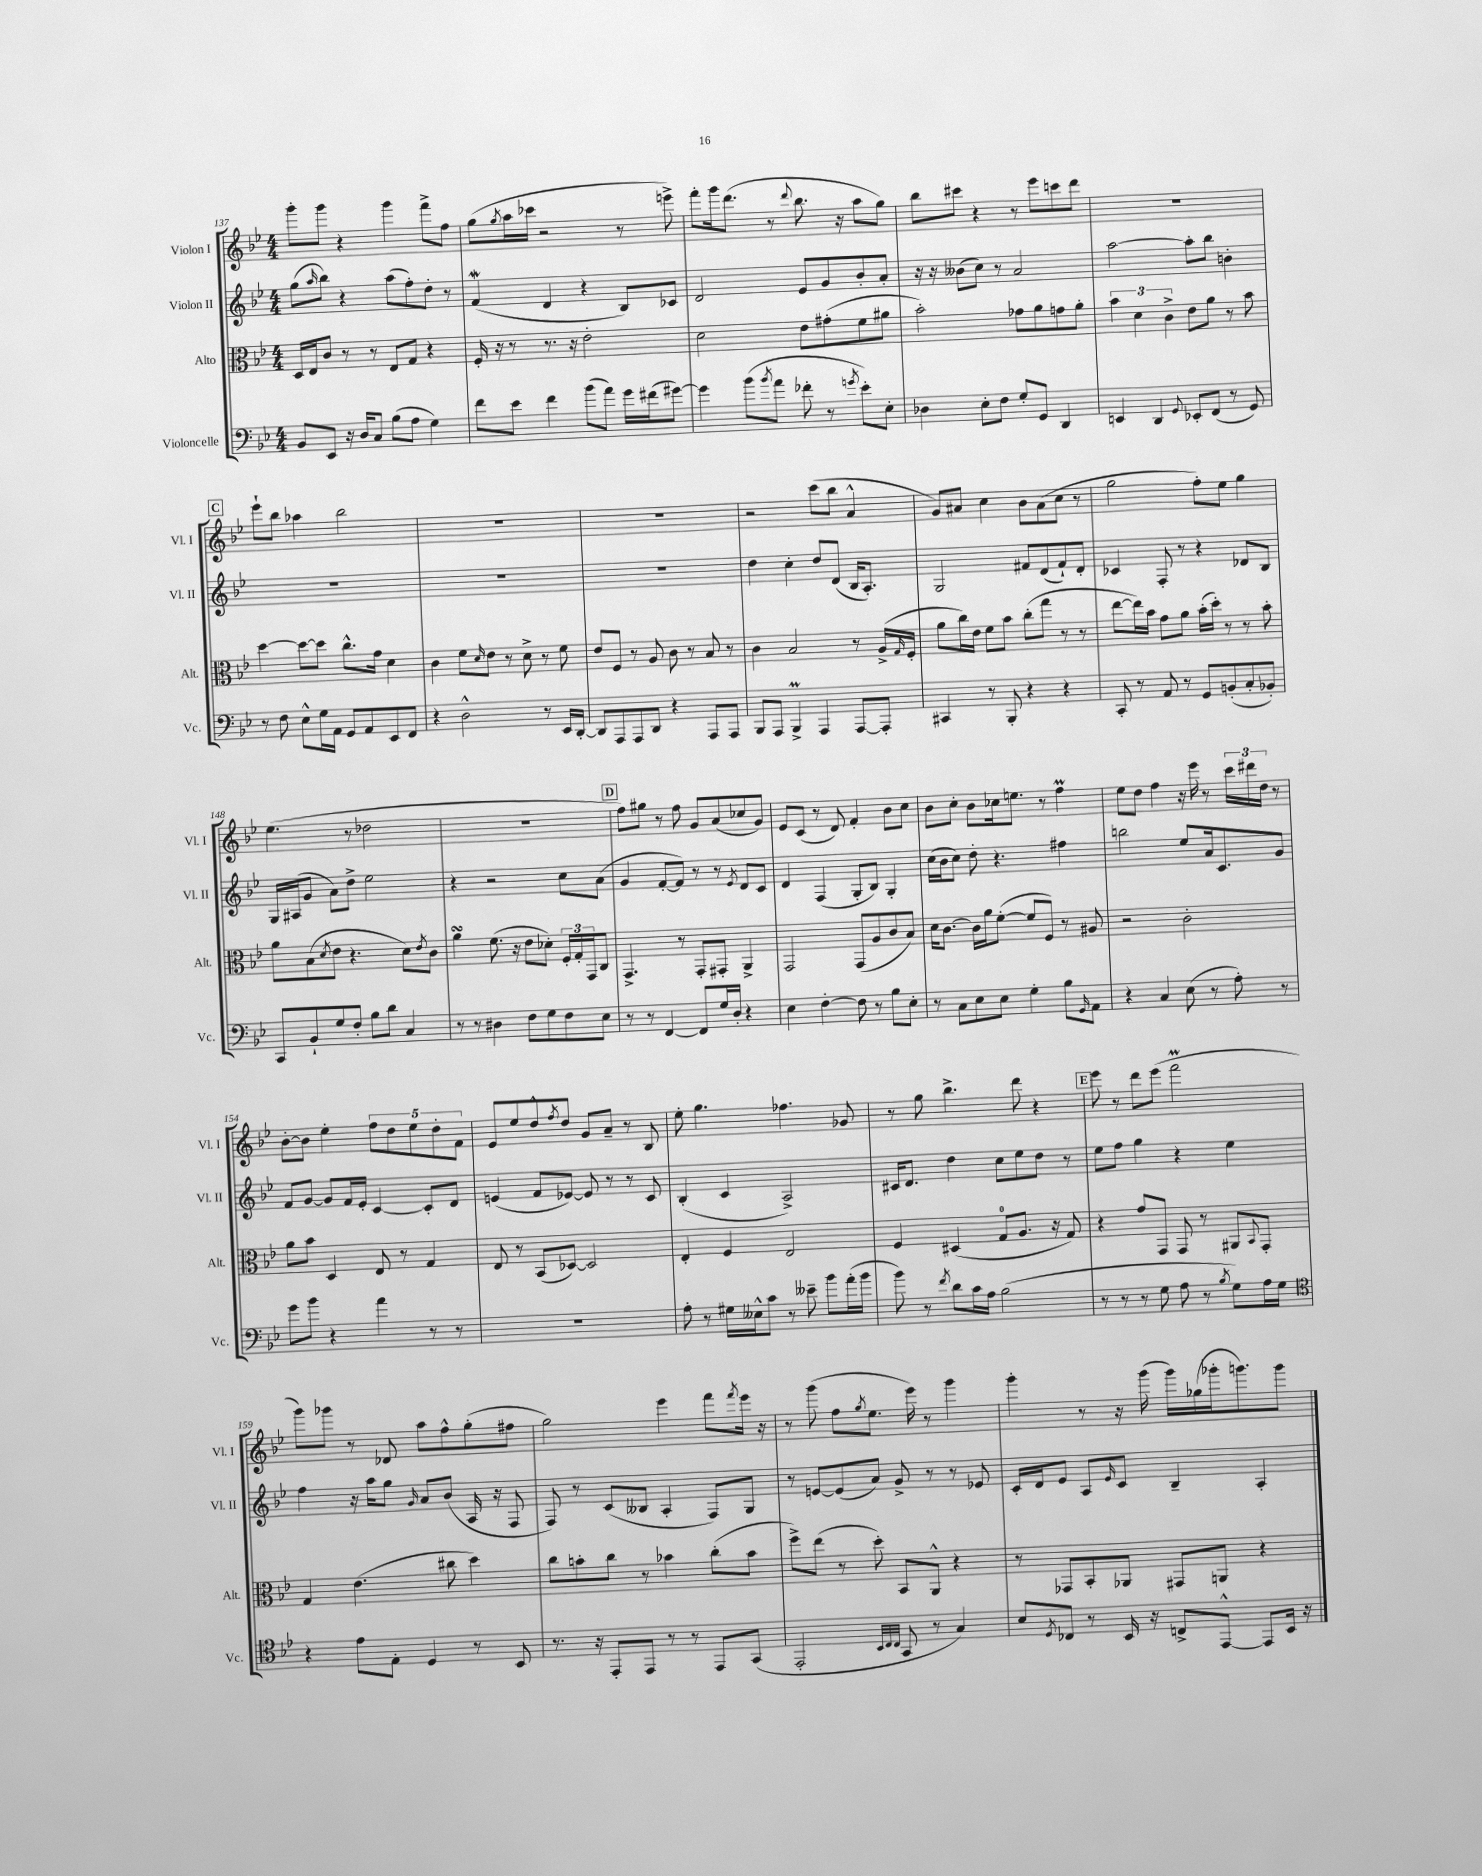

**kern	**kern	**kern	**kern
*staff4	*staff3	*staff2	*staff1
*clefF4	*clefC3	*clefG2	*clefG2
*k[b-e-]	*k[b-e-]	*k[b-e-]	*k[b-e-]
*M4/4	*M4/4	*M4/4	*M4/4
8BB-/L	16D/LL	(8gg\L	8ggg'\L
.	16E-/J	.	.
.	.	16qqaa/	.
8EE-/J	8c/J	8bb-\J)	8ggg\J
16r	8r	4r	4r
16D/LK	.	.	.
8C/J	8r	.	.
(8B-\L	8E-/L	(8aa\L	4ggg\
8A\J	8G/J	8ff'\)	.
4G\)	4r	8dd'\J	8fff^\L
.	.	8r	8ff\J
=	=	=	=
8f\L	16F'/	(4f/	(8gg\L
.	16r	.	.
.	.	.	8qgg/
8e-\J	8r	.	16aa\L
.	.	.	16ccc-\JJ
4f\	8.r	4d/	2r
.	16r	.	.
(8b-\L	2e-'\	4r	.
8a\J)	.	.	.
16g\LL	.	8B-/L)	8r
(16f#\J	.	.	.
[8g#\J)	.	8c-/J	8eee^\)
=	=	=	=
4g#\]	2d\	2d/	8fff'\L
.	.	.	16ggg\k
.	.	.	(8.ddd\J
(8b-\L	.	.	.
8qb-/	.	.	.
8a\J	.	.	8r
.	.	.	8qqddd/
8f-'\	8e-\L	8e-/L	8.bb-\
8r	(8g#'\	8g/	.
.	.	.	16r
8qg/	.	.	.
8e-'\L)	8f\	8b-'/	8aa\L
8E-'\J	8a#\J	8a'/J	8gg\J)
=	=	=	=
4D-\	2b-'\)	16r	8bb-\L
.	.	16r	.
.	.	(8b--\L	8ccc#\J
8E-'\L	.	8cc\J)	4r
8F\J	.	8r	.
8G'/L	8g-\L	2a/	8r
8GG/J	8a\	.	8eee-\L
4DD/	8g\	.	8ccc\
.	8a'\J	.	8ddd\J
=	=	=	=
4EE/	6b-\	[2aa\	1r
.	6d\	.	.
4DD/	.	.	.
.	6c^\	.	.
8qqGG/	.	.	.
8EE-'/L	8e-\L	8aa'\]L	.
(8FF/J	8a\J	8bb-\J	.
8r	8r	4b'\	.
8GG/)	8b-\	.	.
=	=	=	=
8r	[4dd\	1r	8eee-`\L
8F\	.	.	8bb-\J
8E-^^\L	8dd\_L	.	4aa-\
16G\L	8dd\]J	.	.
16AA\JJ	.	.	.
8GG/L	8.cc^^\L	.	2bb-\
8AA/	.	.	.
.	16g\Jk	.	.
8EE-/	4d\	.	.
8FF/J	.	.	.
=	=	=	=
4r	4c\	1r	1r
2D^^\	8f\L	.	.
.	16qqd/	.	.
.	8e-\J	.	.
.	8r	.	.
.	8d^\	.	.
8r	8r	.	.
16EE-/LL	8f\	.	.
[16DD'/JJ	.	.	.
=	=	=	=
8DD/]L	8e-/L	1r	1r
8AAA/	8F/J	.	.
8AAA/	8r	.	.
8DD/J	8A/	.	.
4r	8c\	.	.
.	8r	.	.
8AAA/L	8B-/	.	.
8AAA/J	8r	.	.
=	=	=	=
8BBB-/L	4c\	4dd\	2r
8AAA/J	.	.	.
4BBB-^/	2B-/	4cc'\	.
4AAA/	.	8dd/L	(8ccc\L
.	.	(8d/J	8bb-\J
[8AAA/L	8r	16B-/LK	4a^^/
.	.	8.A'/J)	.
8AAA'/]J	(16A^/LL	.	.
.	16qqG/	.	.
.	16F'/JJ	.	.
=	=	=	=
4CC#/	8a\L	2G/	8g/L)
.	16cc\L)	.	8a#/J
.	16e-\JJ	.	.
8r	8f\L	.	4cc\
8BBB-'/	8b-\J	.	.
4r	(8cc'\L	8f#/L	8b-\L
.	8gg\J	(8d/	(8a#\
4r	8r	8f#`/)	8cc\J
.	8r	8d'/J	8r
=	=	=	=
8CC'/	[8ee-\L	4c-/	2gg\
8r	16ee-\]L)	.	.
.	16b-\JJ	.	.
8AA/	8g\L	8F'/	.
8r	8a\J	8r	.
8GG/L	(16b-'\LL	4r	8ff'\L)
.	16dd'\JJ)	.	.
(8BB'/	8r	.	8ee-\J
8C'/	8r	8d-/L	4gg\
8BB-'/J)	8b-'\	8B-/J	.
=	=	=	=
8CC/L	8a\L	16G/LL	(4.ee-\
.	.	(16A#/J	.
8BB-`/	(8B-\	8g/J	.
.	8qd/	.	.
8G/	8e-\J	8a\L)	.
8F'/J	4.r	8dd^\J	8r
8B-\L	.	2ee-\	2dd-\
8d\J	.	.	.
4C/	8d\L)	.	.
.	8qe-/	.	.
.	8c\J	.	.
=	=	=	=
8r	4a\	4r	1r
8r	.	.	.
4D#\	(8.f\	2r	.
.	16r	.	.
8F\L	8e-\L	.	.
8G\	8d-'\J)	.	.
8F\	24F'/LL	8cc\L	.
.	24G'/	.	.
.	24GG/J	.	.
8E-\J	8C/J	(8a\J	.
=	=	=	=
8r	4.GG^/	4g/	8ff\L)
8r	.	.	8gg#\J
[4FF/	.	[8f'/L	8r
.	8r	8f/]J)	8ff\
8FF/]L	8GG'/L	8r	8g/L
16G/L	8GG#'/J	8r	(8a/
16D'/JJ	.	.	.
.	.	8qe-/	.
4r	4AA^/	8d/L	8cc-/
.	.	8c/J	8g/J)
=	=	=	=
4E-\	2GG/	4d/	8e-/L
.	.	.	(8c/J
[4F'\	.	(4F/	8r
.	.	.	8d/)
8F\]	(8GG/L	8G'/L	4f'/
8r	8A/	8B-/J)	.
8B-\L	8c/	4G'/	8b-\L
8E-'\J	8B-/J)	.	8cc\J
=	=	=	=
8r	16d\LK	(16cc\LL	8b-\L
.	[8.c\J	16b-\J	.
8C\L	.	8cc\J)	8cc'\J
8E-\	16c\]LL	8dd'\	8b-\L
.	16a\J	.	.
8E-\J	([8f'\J	4.r	16cc-\k
.	.	.	8.ee\J
4G'\	8f/]L	.	.
.	8F/J)	.	8r
8B-\L	8r	4ff#\	4ff\
16qqGG/	.	.	.
8AA\J	8A#/	.	.
=	=	=	=
4r	2r	2bb\	8ee-\L
.	.	.	8dd\J
4C/	.	.	4ff\
(8E-\	2c'\	8ee-/L	16r
.	.	.	16eee-\
8r	.	16a/k	8r
.	.	8.c/	.
8A'\)	.	.	24ccc\LL
.	.	.	24ddd#\
.	.	.	24dd\JJ
8r	.	8g/J	8r
=	=	=	=
8g\L	8a\L	8f/L	[8b-'\L
8b-\J	8b-\J	[8g/J	8b-\]J
4r	4D/	8g/]L	4ee-'\
.	.	16f/L	.
.	.	16e-'/JJ	.
4a\	8E-/	[4c/	10ff\L
.	.	.	10dd\
.	8r	.	.
.	.	.	10ee-\
8r	4G/	8c'/]L	.
.	.	.	10dd'\
8r	.	8d/J	.
.	.	.	10f\J
=	=	=	=
1r	8E-/	(4e/	8e-/L
.	8r	.	8ee-/
.	(8BB-/L	8f/L	8dd^^/
.	.	.	8qff/
.	[8D-/J)	[8e-/J)	8dd/J
.	2D-/]	8e-/]	8g/L
.	.	8r	8a~/J
.	.	8r	8r
.	.	8c/	8B-/
=	=	=	=
8A'\	4E-'/	(4B-'/	8ee-'\
8r	.	.	4.gg\
16G#\LL	4F/	4c/	.
16E--^^\J	.	.	.
8c\J	.	.	.
8r	2E-/	2A^/)	4.ff-\
8e--~\	.	.	.
8b-\L	.	.	.
(16a'\L	.	.	8g-/
16b-\JJ	.	.	.
=	=	=	=
8b-\)	4F/	16c#/LK	8r
.	.	8.d/J	.
8r	.	.	8gg\
8qf/	.	.	.
8d\L	(4D#/	4dd\	4.bb-^\
16c\L	.	.	.
16A\JJ	.	.	.
(2B-\	8G/L	8cc\L	.
.	8.A/J	8ee-\	8ddd\
.	.	8dd\J	4r
.	16r	.	.
.	8G/)	8r	.
=	=	=	=
8r	4r	8ee-\L	8eee-\
8r	.	8ff\J	8r
8r	8g/L	4gg\	8ddd\L
8G\	8GG/J	.	(8eee-\J
8A\	8GG/	4r	2fff\
8r	8r	.	.
8qB-/	.	.	.
8G\L)	8AA#/L	4ee-\	.
.	8qqBB-/	.	.
16A\L	8GG'/J	.	.
16G\JJ	.	.	.
=	=	=	=
*clefC4	*	*	*
4r	4G/	4ff\	8ggg\L)
.	.	.	8ggg-\J
8e-\L	(4.e-\	16r	8r
.	.	16aa\LK	.
8E-'\J	.	8gg\J	8d-/
.	.	16qqg/	.
4D/	.	8a/L	8aa\L
.	8cc#\	(8b-/J	8ff^^\
8r	4dd\)	16A/	(8gg'\
.	.	16r	.
8BB-/	.	8F/	8ff#\J
=	=	=	=
8.r	8cc\L	8F/)	2gg\)
.	8b'\	8r	.
16r	.	.	.
8EE-'/L	8cc\J	(8c/L	.
8EE-/J	8r	8B--/J	.
8r	4b-\	4A'/	4eee-\
8r	.	.	.
8EE-/L	(8cc'\L	8F/L)	8fff\L
.	.	.	8qfff/
(8GG/J	8b-\J	8G/J	16eee-\Jk
.	.	.	16r
=	=	=	=
2EE-'/	8ff^\L)	8r	8r
.	(8ee-\J	[8e/L	(8ggg\
.	8r	(8e/]	8ff\L
.	.	.	8qgg/
.	8dd'\)	8a/J)	8.ee-\J
32qqBB-/LLL	.	.	.
32qqC/	.	.	.
32qqC/JJJ	.	.	.
8GG/	8BB-/L	8g^/	.
.	.	.	16eee-\)
8r	8AA^^/J	8r	8r
4G/)	4r	8r	4ggg\
.	.	8e-/	.
=	=	=	=
8B-/L	8r	16c'/LL	4ggg'\
.	.	16d/J	.
8qD/	.	.	.
8C-/J	8GG-/L	8e-/J	.
8r	8BB-'/	8A/L	8r
.	.	16qqe-/	.
16BB-/	8AA-/J	8c/J	16r
16r	.	.	(16ggg\
8C^/L	8GG#/L	4B-~/	16ggg\LL)
.	.	.	(16gg-\
[8EE-^^/J	8AA/J	.	16ggg-'\J
.	.	.	8.ggg\)
8EE-/]L	4r	4A'/	.
16BB-/Jk	.	.	8ggg\J
16r	.	.	.
==	==	==	==
*-	*-	*-	*-
